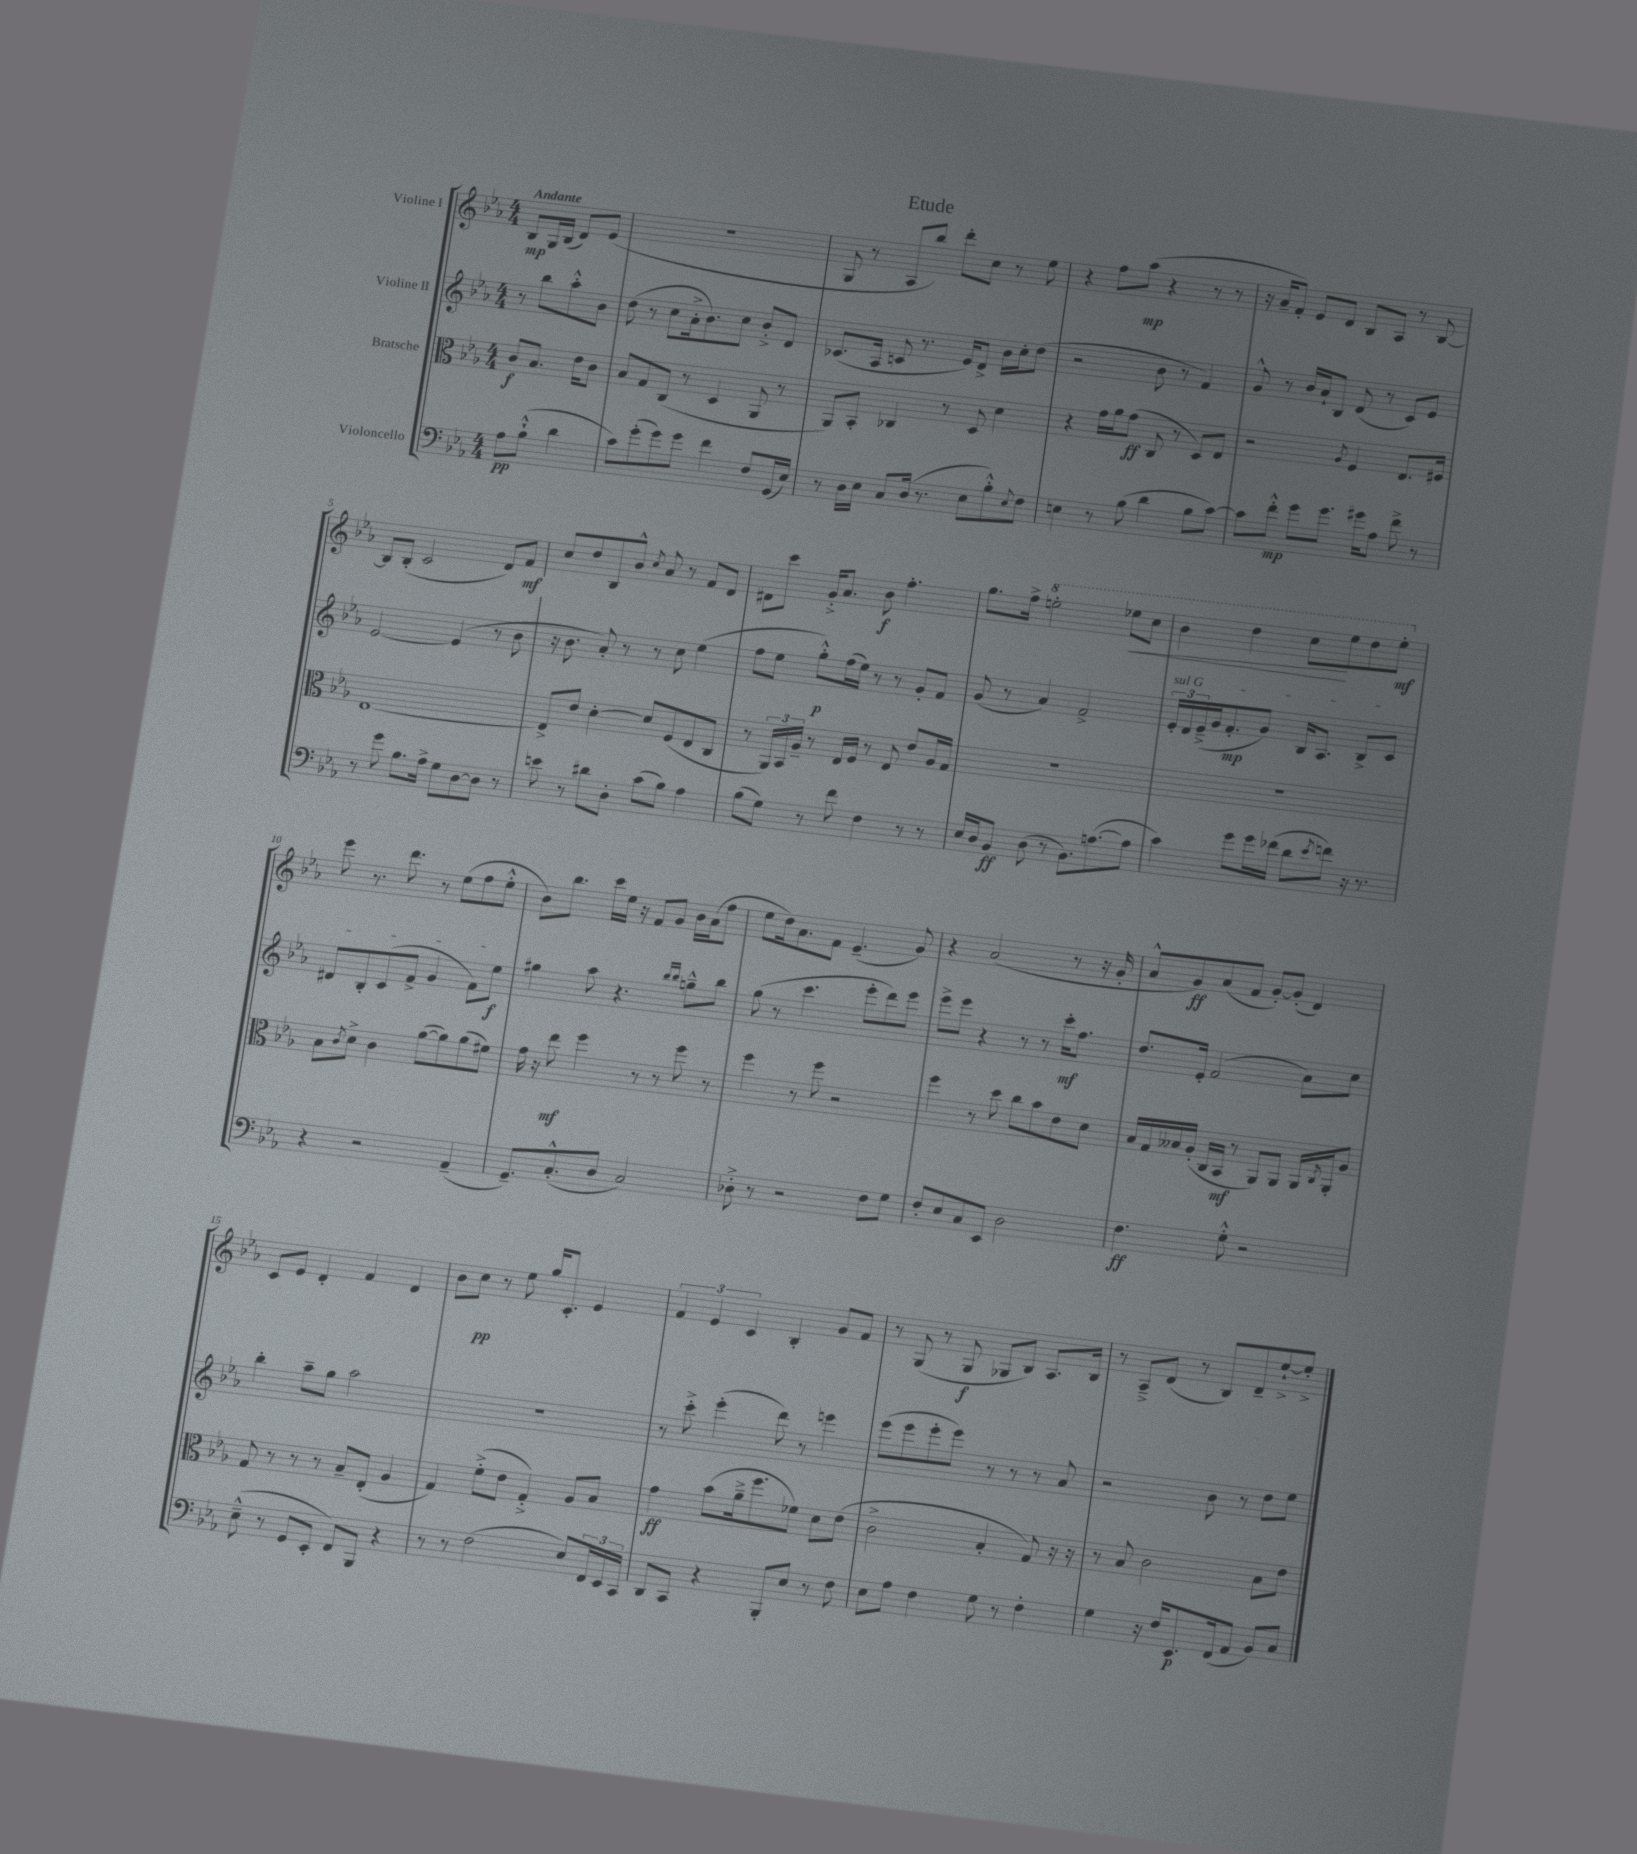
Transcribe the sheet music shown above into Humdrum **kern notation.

**kern	**kern	**kern	**kern
*staff4	*staff3	*staff2	*staff1
*clefF4	*clefC3	*clefG2	*clefG2
*k[b-e-a-]	*k[b-e-a-]	*k[b-e-a-]	*k[b-e-a-]
*M4/4	*M4/4	*M4/4	*M4/4
8A-	8c	8r	8B-
(8B-`^^	8.B-	8bb-	16G
.	.	.	(16B-
4d	.	8aa-'^^	8d)
.	16e-	.	.
.	8c	8b-	(8e-
=	=	=	=
8c)	8B-	(8dd	1r
(8g'	8G	8r	.
8g)	(8C	8cc	.
8g	8r	16a-'^	.
.	.	8.b-)	.
4f	4D	.	.
.	.	8cc	.
8F	8AA-	8b-'^	.
(16GG	8r	8d	.
16E-)	.	.	.
=	=	=	=
8r	8AA-)	(8.c-	8G
16D	8BB-'	.	8r
16E-	.	16A-	.
8C	4C-	8c	8A-
(16D	.	8.r	8bb-)
8.r	.	.	.
.	8r	.	8ddd'
.	.	16e-)	.
8E-	8D	8d^	8cc
8B-'^^)	4d	16b-	8r
.	.	16cc'	.
8qqE-	.	.	.
8F	.	(8dd	8ee-
=	=	=	=
4E	4r	2r	4r
8r	16g	.	8ff
.	16a-	.	.
(8B-	(8g	.	(8aa-
4d	8C	8b-	4r
.	8r	8r	.
8B-	8D)	4f)	8r
[8c)	8E-	.	8r
=	=	=	=
8c]	2r	8g^^	16r
.	.	.	16a-~
8f'^^	.	8r	8f')
8g	.	16b-	8e-
.	.	16a-`	.
8.g	.	8B-	8d
.	8qA-	.	.
.	4F	(8d	8B-
16g#	.	.	.
8A-	.	8r	8A-
8f^	8.E-	8c)	8r
8r	.	8e-	[8B-
.	16F#	.	.
=	=	=	=
8r	[1E-	[2e-	8B-]
8g	.	.	(8B-'
8.B-	.	.	2c
16A-^	.	.	.
8G	.	(4e-]	.
[8D	.	.	.
8D]	.	8r	8d)
8r	.	8b-	8f
=	=	=	=
8e	8E-^]	16r	8cc
.	.	8.b-	.
8r	8e-	.	8dd
8d#	[4d'	8a-')	8B-
8D'	.	8r	8b-^^
.	.	.	8qcc
(8c	8d]	8r	8a-
8B-)	(8F	8cc	8r
4A-	8E-	(4ee-	8f
.	8C	.	8d
=	=	=	=
(8B-	8r	8ff	8d#
8G)	24AA-)	8ee-	8ccc
.	24BB-	.	.
.	24A-~	.	.
8r	8r	8gg'^^)	16g'^
.	.	.	8.a-
8f	16E-	(16ff	.
.	16F	16ee-)	.
4F	8r	8r	8b-
.	8E-	8r	4.ff'
8r	8e-	8g'	.
8r	16A-	8f	.
.	16G	.	.
=	=	=	=
16E-	1r	(8g	8.gg
16D	.	.	.
8BB-	.	8r	.
.	.	.	16ff^
(8D	.	4a-)	2eee'
8r	.	.	.
8.BB-)	.	2f^	.
([8.A	.	.	.
.	.	.	8eee-
8A]	.	.	8ccc
=	=	=	=
4c)	1r	24e-'	4bb-
.	.	24d	.
.	.	(24e-~^	.
.	.	16g	.
.	.	8.f'	.
8g	.	.	4ddd
16g	.	8g)	.
(16f-	.	.	.
8d	.	16B-	8ccc
.	.	8.A-	.
8qe-	.	.	.
8f)	.	.	8eee-
16r	.	8B-^	8ddd
8.r	.	.	.
.	.	8c	8eee-'
=	=	=	=
4r	8B-	8d#	8eee-
.	8qc	.	.
.	8d^	8B-'	8.r
2r	4c	(8c	.
.	.	.	8.ddd
.	.	8f^	.
.	([8a-	4g	8r
.	8a-])	.	(8ee-
(4AA-~	(8a-	8f)	8ff
.	8f#)	8ee-	8ee-'^^
=	=	=	=
8.GG~)	16g	4gg#	8b-)
.	16r	.	.
.	8ee-	.	8.bb-
(8.C'^^	.	.	.
.	4ff	8aa-	.
.	.	.	16ccc
8D	.	4.r	16ee-
.	.	.	16r
2C)	8r	.	8f
.	8r	.	8g
.	.	16qqbb-	.
.	.	16qqbb-	.
.	8ff	8gg~^^	16b-
.	.	.	(16a-
.	8r	8bb-	8ff
=	=	=	=
8D-'^	4ff	(8gg	8ee-
8r	.	8r	16dd)
.	.	.	8.a-
2r	8r	4.ccc	.
.	8ff	.	8f
.	2r	.	(4.e-~
.	.	8eee-'	.
8F	.	8ddd)	.
8G	.	8eee-	8g)
=	=	=	=
8F'	4ff	8eee-^	4r
8E-	.	8eee-	.
8C	8r	4r	(2a-
8EE-	8dd	.	.
2D	8cc	8r	.
.	8b-	8r	.
.	8e-	16ccc'	8r
.	.	8.ff	.
.	8d	.	16r
.	.	.	16g'
=	=	=	=
4.F	16B-	8.dd	8a-^^
.	16G	.	.
.	16B--	.	8g)
.	(16A-'	16e-'	.
.	16C	(2f	(8a-
.	16BB-	.	.
8G'^^	8r	.	8f
2r	8AA-)	.	[8g')
.	8AA-	.	(8g']
.	16AA-	8a-)	4d)
.	8qC	.	.
.	16AA-'	.	.
.	8A-	8cc	.
=	=	=	=
(8E-~^^	8G	4bb-'	8c
8r	8r	.	8e-
8GG	8r	8aa-~	4d'
8EE-'	8r	8gg	.
8FF)	8B-~	2aa-	4f
8BBB-	(8E-'	.	.
4r	4A-	.	4d
=	=	=	=
8r	4G)	1r	8b-
8r	.	.	8cc
(2F	(8f'^	.	8r
.	8e-	.	8ee-
.	4G'^)	.	16gg
.	.	.	8.c'
8E-)	8A-	.	4e-
24FF	8B-	.	.
24EE-	.	.	.
24CC	.	.	.
=	=	=	=
8DD	4g	8r	6f
8CC	.	8ccc'^	.
.	.	.	6e-
4r	(8b-	(4eee-'	.
.	.	.	6c
.	16a-~^	.	.
.	8.ff	.	.
8BBB-'	.	8ddd)	4B-'
8E-	8f-)	8r	.
8r	8d	4eee	8g
8F	(8e-	.	8f
=	=	=	=
8E-	2c^	(8eee-	8r
8A-	.	8eee-	(8G
4F	.	8eee-'	8r
.	.	8eee-)	8G
8G	4B-'	8r	8G-
8r	.	8r	8B-)
4F'	8G)	8r	8.A-
.	16r	8a-	.
.	16r	.	16B-
=	=	=	=
4G	8r	2r	8r
.	8B-	.	8A-~^
16r	2c	.	(8d
16F	.	.	.
8.EE-	.	.	8r
.	.	8b-	8B-)
(16FF	.	.	.
8AA-	.	8r	8d~
8BB-)	8B-	8dd	[8ee-`^
8C	8e-	8ee-	8ee-'^]
==	==	==	==
*-	*-	*-	*-
